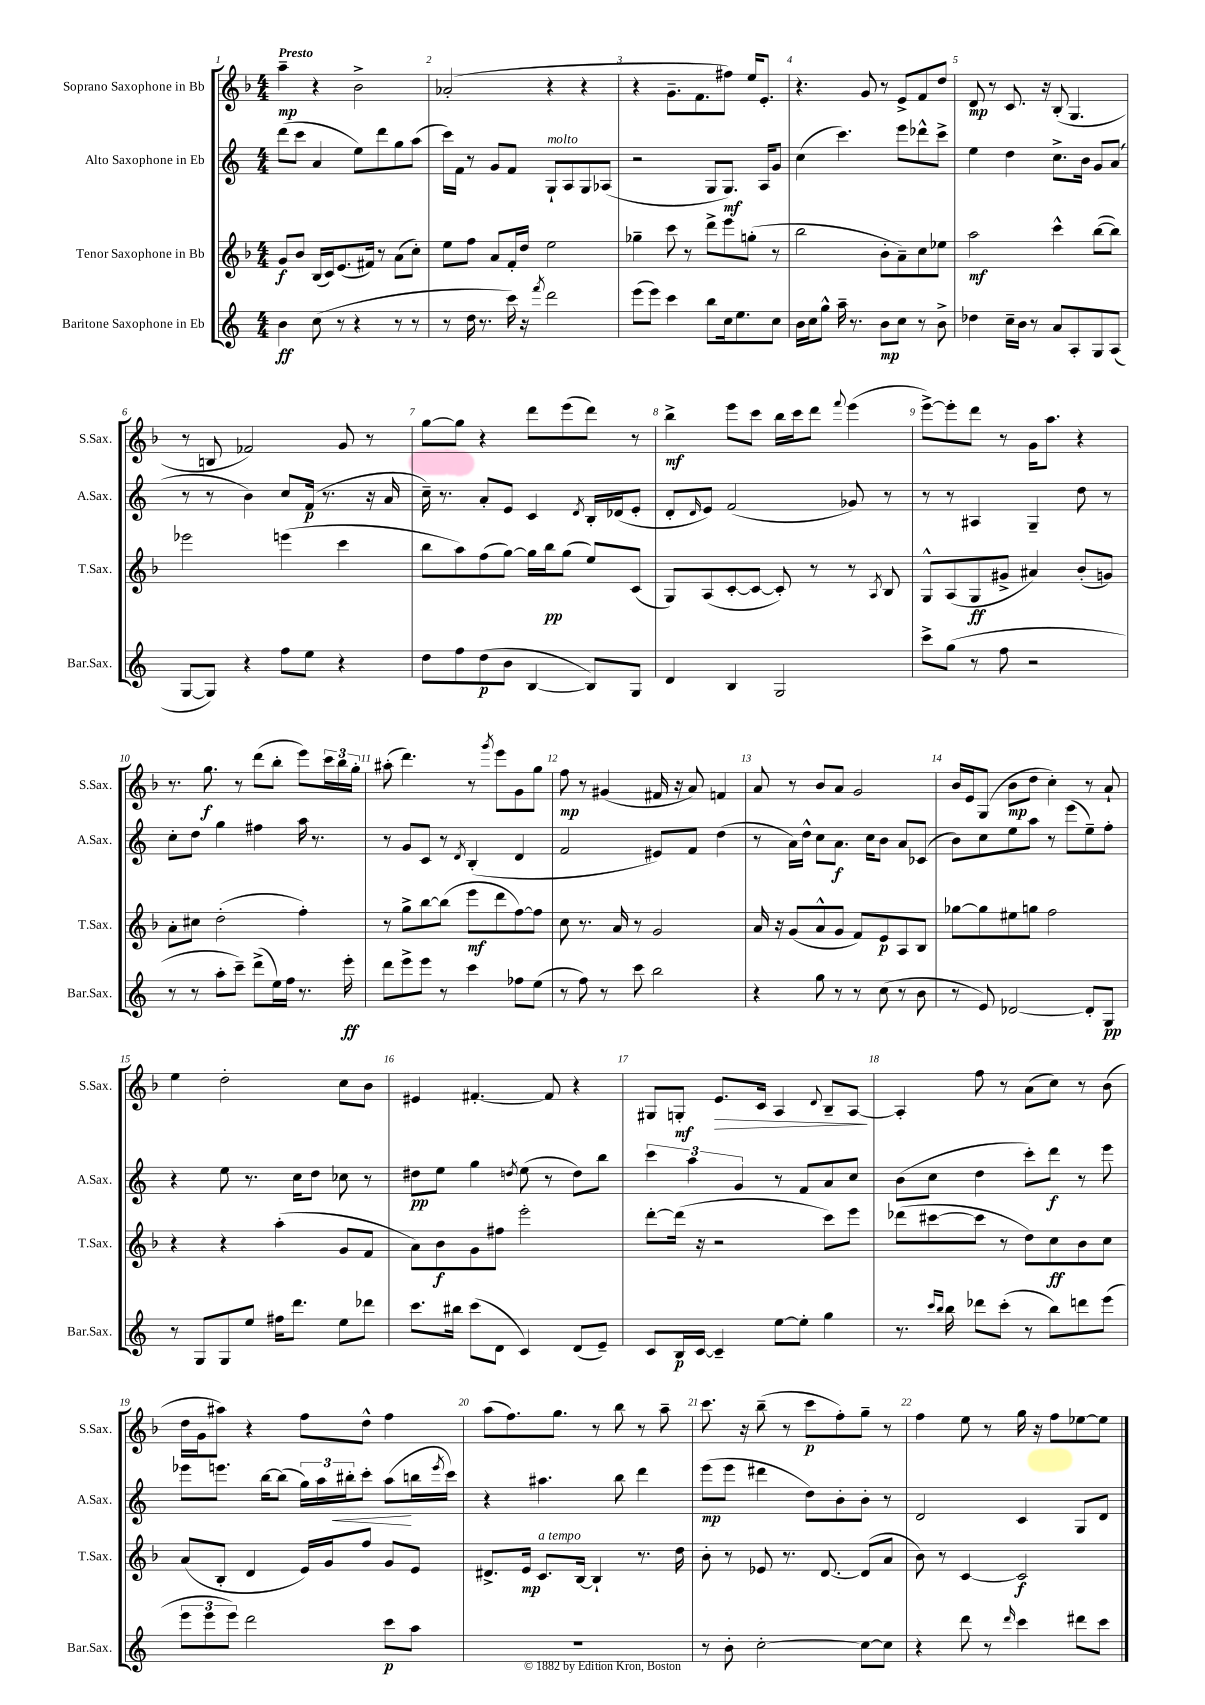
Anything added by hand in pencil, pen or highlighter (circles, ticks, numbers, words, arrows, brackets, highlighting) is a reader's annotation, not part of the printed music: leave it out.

**kern	**dynam	**kern	**dynam	**kern	**dynam	**kern	**dynam
*part4	*part4	*part3	*part3	*part2	*part2	*part1	*part1
*staff4	*staff4	*staff3	*staff3	*staff2	*staff2	*staff1	*staff1
*I"Baritone Saxophone in Eb	*	*I"Tenor Saxophone in Bb	*	*I"Alto Saxophone in Eb	*	*I"Soprano Saxophone in Bb	*
*I'Bar.Sax.	*	*I'T.Sax.	*	*I'A.Sax.	*	*I'S.Sax.	*
*clefG2	*	*clefG2	*	*clefG2	*	*clefG2	*
*k[]	*	*k[b-]	*	*k[]	*	*k[b-]	*
*M4/4	*	*M4/4	*	*M4/4	*	*M4/4	*
=1	=1	=1	=1	=1	=1	=1	=1
!	!	!	!	!	!	!LO:TX:a:B:t=Presto	!
4b\	ff	8g/L	f	(8ddd\L	.	4aa~\	mp
.	.	8b-/J	.	8ccc\J	.	.	.
(8cc\	.	(16B-/LL	.	4a/	.	4r	.
.	.	16c/J)	.	.	.	.	.
8r	.	(8.e/	.	.	.	.	.
4r	.	.	.	8ee\L)	.	2b-^\	.
.	.	16f#X/Jk)	.	.	.	.	.
.	.	8r	.	8ddd\	.	.	.
8r	.	(8a\L	.	8gg\	.	.	.
8r	.	8cc'\J)	.	(8aa\J	.	.	.
=2	=2	=2	=2	=2	=2	=2	=2
8r	.	8ee\L	.	16ccc\LL)	.	(2a-X'/	.
.	.	.	.	16f\JJ	.	.	.
16dd\	.	8ff\J	.	8r	.	.	.
8.r	.	.	.	.	.	.	.
.	.	8a/L	.	8g/L	.	.	.
16ccc\)	.	16f'/L	.	8f/J	.	.	.
16r	.	16dd/JJ	.	.	.	.	.
8qfff/	.	.	.	.	.	.	.
!	!	!	!	!LO:TX:a:i:t=molto	!	!	!
2ddd\	.	2ee\	.	8G`/L	.	4r	.
.	.	.	.	8A/	.	.	.
.	.	.	.	8G/	.	4r	.
.	.	.	.	(8A-X/J	.	.	.
=3	=3	=3	=3	=3	=3	=3	=3
(8eee\L	.	4gg-X~\	.	2r	.	4r	.
8eee\J)	.	.	.	.	.	.	.
4ccc\	.	8ccc\	.	.	.	8.g~\L	.
.	.	8r	.	.	.	.	.
.	.	.	.	.	.	8.f\	.
8bb\L	.	8ddd^\L	.	8G/L	.	.	.
16cc\k	.	8eee\	.	8.G/J)	mf	8ff#X\J)	.
8.ee\	.	.	.	.	.	.	.
.	.	(8ggn'\J	.	.	.	16ee/KL	.
.	.	.	.	16A/KL	.	8.e'/J	.
8cc\J	.	8r	.	8g/J	.	.	.
=4	=4	=4	=4	=4	=4	=4	=4
16b\LL	.	2bb-\	.	(4cc\	.	4.r	.
16cc\J	.	.	.	.	.	.	.
8gg^^\J	.	.	.	.	.	.	.
16aa~\	.	.	.	4.ccc\)	.	.	.
8.r	.	.	.	.	.	.	.
.	.	.	.	.	.	8g/	.
8b\L	mp	8b-'\L	.	.	.	8r	.
8cc\J	.	8a~\)	.	8eee\L	.	8e^/L	.
8r	.	8cc\	.	8ddd-X^^\	.	8f/	.
8b^\	.	8ee-X\J	.	8ccc^\J	.	8dd/J	.
=5	=5	=5	=5	=5	=5	=5	=5
4dd-X\	.	2aa\	mf	4ee\	.	8d/	mp
.	.	.	.	.	.	8r	.
16cc~\LL	.	.	.	4dd\	.	8.c/	.
16b\JJ	.	.	.	.	.	.	.
8r	.	.	.	.	.	.	.
.	.	.	.	.	.	16r	.
8a/L	.	4ccc^^\	.	8.cc^\L	.	(8B-'/	.
8A'/	.	.	.	.	.	4.G/	.
.	.	.	.	16b\Jk	.	.	.
8G/	.	([8bb-\L	.	8g/L	.	.	.
(8A/J	.	8bb-\J])	.	(8a/J	.	.	.
!!LO:LB:g=z
=6	=6	=6	=6	=6	=6	=6	=6
[8G/L	.	2eee-X\	.	8r	.	8r	.
8G/J])	.	.	.	8r	.	8Bn/	.
4r	.	.	.	4b\)	.	2f-X/)	.
8ff\L	.	(4eeen\	.	8cc/L	.	.	.
8ee\J	.	.	.	(16f/Jk	p	.	.
.	.	.	.	8.r	.	.	.
4r	.	4ccc\	.	.	.	8g/	.
.	.	.	.	16r	.	8r	.
.	.	.	.	16a/	.	.	.
=7	=7	=7	=7	=7	=7	=7	=7
8dd\L	.	8bb-\L	.	16cc~\)	.	[8gg\L	.
.	.	.	.	8.r	.	.	.
8ff\	.	8aa\)	.	.	.	8gg\J]	.
(8dd\	p	(8ff\	.	8a'/L	.	4r	.
8b\J	.	[8gg\J)	.	8e/J	.	.	.
[4B/	.	16gg\LL]	.	4c/	.	8ddd\L	.
.	.	16bb-\J	pp	.	.	.	.
.	.	(8gg\J	.	.	.	(8eee\	.
.	.	.	.	8qd/	.	.	.
8B/L])	.	8ee/L)	.	16B'/LL	.	8ddd\J)	.
.	.	.	.	(16d-X/J	.	.	.
8G/J	.	(8c/J	.	8e'/J	.	8r	.
=8	=8	=8	=8	=8	=8	=8	=8
4d/	.	8G/L)	.	8d'/L	.	4bb-^\	mf
.	.	.	.	16qqd/	.	.	.
.	.	(8A/	.	8e/J)	.	.	.
4B/	.	[8c'/	.	(2f/	.	8eee\L	.
.	.	8c/J_	.	.	.	8ccc\J	.
2G/	.	8c'/])	.	.	.	16bb-\LL	.
.	.	.	.	.	.	16ccc\J	.
.	.	8r	.	.	.	8ddd\J	.
.	.	.	.	.	.	8qqfff/	.
.	.	8r	.	8g-X/)	.	(4eee\	.
.	.	8qA/	.	.	.	.	.
.	.	8B-/	.	8r	.	.	.
=9	=9	=9	=9	=9	=9	=9	=9
8ccc^\L	.	8G^^/L	.	8r	.	[8eee^\L)	.
(8gg\J	.	(8A/	.	8r	.	8eee'\]	.
8r	.	8G/	ff	4A#X/	.	8ddd\J	.
8ff\	.	8g#X^/J	.	.	.	8r	.
2r	.	4a#X/)	.	4G~/	.	16g\KL	.
.	.	.	.	.	.	8.aa\J	.
.	.	(8b-'/L	.	8dd\	.	4r	.
.	.	8gn/J)	.	8r	.	.	.
!!LO:LB:g=z
=10	=10	=10	=10	=10	=10	=10	=10
8r	.	8a'\L	.	8cc'\L	.	8.r	.
8r	.	8cc#X\J	.	8dd\J	.	.	.
.	.	.	.	.	.	8.gg\	f
8aa'\L	.	(2dd'\	.	4gg\	.	.	.
8ccc~\J)	.	.	.	.	.	8r	.
(8ddd^\L	.	.	.	4ff#X\	.	(8ddd\L	.
16ee\L)	.	.	.	.	.	8bb-'\J	.
16ff\JJ	.	.	.	.	.	.	.
8.r	.	4ff'\)	.	16aa\	.	8eee\L)	.
.	.	.	.	8.r	.	.	.
.	.	.	.	.	.	24ccc\L	.
.	.	.	.	.	.	24bb-\	.
16eee'\	ff	.	.	.	.	.	.
.	.	.	.	.	.	24gg'\JJ	.
=11	=11	=11	=11	=11	=11	=11	=11
8ddd\L	.	8r	.	8r	.	(8aa#X'\	.
8eee^\	.	8gg^\L	.	8g/L	.	4.ddd\)	.
8eee\J	.	[8bb-\	.	8c/J	.	.	.
8r	.	(8bb-\J]	.	8r	.	.	.
.	.	.	.	8qd/	.	.	.
4ccc\	.	8eee\L	mf	(4B'/	.	8r	.
.	.	.	.	.	.	8qggg/	.
.	.	8ddd\	.	.	.	8eee\L	.
8ff-X\L	.	[8ff\)	.	4d/	.	8g\	.
(8ee\J	.	8ff\J]	.	.	.	8gg\J	.
=12	=12	=12	=12	=12	=12	=12	=12
8r	.	8cc\	.	2f/	.	8ff\	mp
8ff\)	.	8.r	.	.	.	8r	.
8r	.	.	.	.	.	(4g#X/	.
.	.	16a/	.	.	.	.	.
8ccc\	.	8r	.	.	.	.	.
2bb\	.	2g/	.	8e#X/L)	.	16f#X/	.
.	.	.	.	.	.	16r	.
.	.	.	.	8f/J	.	8a/)	.
.	.	.	.	(4dd\	.	4fn/	.
=13	=13	=13	=13	=13	=13	=13	=13
4r	.	16a/	.	8r	.	8a/	.
.	.	16r	.	.	.	.	.
.	.	(8g/L	.	16a\LL)	.	8r	.
.	.	.	.	16dd^^\JJ	.	.	.
8gg\	.	8a^^/	.	8cc\L	.	8b-/L	.
8r	.	8g/J	.	8.a\J	f	8a/J	.
8r	.	8f/L)	.	.	.	2g/	.
.	.	.	.	16cc\KL	.	.	.
(8cc\	.	8e/	p	8b\J	.	.	.
8r	.	8A/	.	8a/L	.	.	.
8b\	.	8B-/J	.	(8c-X/J	.	.	.
=14	=14	=14	=14	=14	=14	=14	=14
8r	.	[8gg-X\L	.	8b\L)	.	16b-/LL	.
.	.	.	.	.	.	16e/J	.
8e/)	.	8gg-\]	.	8cc\	.	(8G/J	.
[2d-X/	.	8ee#X\	.	8ee\	.	8b-\L	mp
.	.	8ggn\J	.	8aa\J	.	8dd\J	.
.	.	2ff\	.	8r	.	4cc'\)	.
.	.	.	.	(8eee\L	.	.	.
8d-'/L]	.	.	.	8ee~\)	.	8r	.
8G/J	pp	.	.	8ff'\J	.	8a`/	.
!!LO:LB:g=z
=15	=15	=15	=15	=15	=15	=15	=15
8r	.	4r	.	4r	.	4ee\	.
8G/L	.	.	.	.	.	.	.
8G/	.	4r	.	8ee\	.	2dd'\	.
8ee/J	.	.	.	8.r	.	.	.
16ff#X\KL	.	(4aa'\	.	.	.	.	.
8.ddd\J	.	.	.	16cc\KL	.	.	.
.	.	.	.	8dd\J	.	.	.
8ee\L	.	8g/L	.	8cc-X\	.	8cc\L	.
8ddd-X\J	.	8f/J	.	8r	.	8b-\J	.
=16	=16	=16	=16	=16	=16	=16	=16
8.ccc\L	.	8a\L)	.	8dd#X\L	pp	4e#X/	.
.	.	8b-\	f	8ee\J	.	.	.
16bb#X\Jk	.	.	.	.	.	.	.
(8ccc\L	.	8g\	.	4gg\	.	[4.f#X'/	.
8d\J	.	8ff#X\J	.	.	.	.	.
.	.	.	.	8qddn/	.	.	.
4c/)	.	2eee'\	.	(8ee\	.	.	.
.	.	.	.	8r	.	8f#/]	.
(8d/L	.	.	.	8dd\L)	.	4r	.
8e~/J)	.	.	.	8bb\J	.	.	.
=17	=17	=17	=17	=17	=17	=17	=17
8c/L	.	[8ddd'\L	.	6ccc\	.	8G#X/L	.
16B/L	p	(16ddd\Jk]	.	.	.	8Gn'/J	mf
.	.	.	.	6aa\	.	.	.
[16c/JJ	.	16r	.	.	.	.	.
!	!	!	!	!	!	!	!LO:HP:b
4c~/]	.	2r	.	.	.	8.e/L	>
.	.	.	.	6g/	.	.	.
.	.	.	.	.	.	16c/Jk	.
[8ee\L	.	.	.	8r	.	4A/	.
8ee'\J]	.	.	.	8f/L	.	.	.
.	.	.	.	.	.	8qqd/	.
4gg\	.	8ccc\L)	.	8a/	.	8B-~/L	.
.	.	8eee\J	.	8cc/J	.	[8A/J	.
.	.	.	.	.	.	.	]
=18	=18	=18	=18	=18	=18	=18	=18
8.r	.	(8ddd-X\L	.	(8b\L	.	4A'/]	.
.	.	[8ccc#X\	.	8cc\J	.	.	.
16qqccc/LL	.	.	.	.	.	.	.
16qqbb/JJ	.	.	.	.	.	.	.
16bb\	.	.	.	.	.	.	.
8ddd-X\L	.	8ccc#\J]	.	4dd\	.	8ff\	.
(8ccc'\J	.	8r	.	.	.	8r	.
8r	.	8dd\L)	.	8ccc'\L)	.	(8a\L	.
8bb\L)	.	8cc\	ff	8ddd\J	f	8cc\J)	.
8dddn\	.	8b-\	.	8r	.	8r	.
(8eee\J	.	8cc\J	.	8eee\	.	(8b-\	.
!!LO:LB:g=z
=19	=19	=19	=19	=19	=19	=19	=19
12eee\L	.	(8a/L	.	8eee-X\L	.	16dd\LL	.
.	.	.	.	.	.	16g\J	.
12eee\	.	.	.	.	.	.	.
.	.	8B-'/J	.	8.eeen\J	.	8aa#X\J)	.
12eee\J)	.	.	.	.	.	.	.
2ddd\	.	4d/	.	.	.	4r	.
.	.	.	.	[16bb\KL	.	.	.
.	.	.	.	(8bb\J]	.	.	.
.	.	16e/LL)	.	24gg\LL)	.	8ff\L	.
.	.	.	.	24aa\	.	.	.
.	.	16g/J	.	.	.	.	.
!	!	!	!	!	!LO:HP:b	!	!
.	.	.	.	24bb#X'\J	<	.	.
.	.	8ff/J	.	8ccc'\J	.	8dd^^\J	.
8ccc\L	p	8g/L	.	(8aa\L	.	4ff\	.
8aa\J	.	8e/J	.	16bbn\L	[	.	.
.	.	.	.	8qeee/	.	.	.
.	.	.	.	16ccc\JJ)	.	.	.
=20	=20	=20	=20	=20	=20	=20	=20
1r	.	8.d#X^/L	.	4r	.	(8aa\L	.
.	.	.	.	.	.	8.ff\)	.
.	.	16e/Jk	mp	.	.	.	.
!	!	!LO:TX:a:i:t=a tempo	!	!	!	!	!
.	.	8.c/L	.	4.aa#X\	.	.	.
.	.	.	.	.	.	8.gg\J	.
.	.	[16B-/Jk	.	.	.	.	.
.	.	4B-`/]	.	.	.	8r	.
.	.	.	.	8bb\	.	8bb-\	.
.	.	8.r	.	4ddd\	.	8r	.
.	.	.	.	.	.	8aa~\	.
.	.	16dd\	.	.	.	.	.
=21	=21	=21	=21	=21	=21	=21	=21
8r	.	8b-'\	.	(8eee\L	mp	8.ccc\	.
8b'\	.	8r	.	8eee\J	.	.	.
.	.	.	.	.	.	16r	.
[2cc'\	.	8e-X/	.	4ddd#X\	.	(8bb-~\	.
.	.	8.r	.	.	.	8r	.
.	.	.	.	8dd\L)	.	8ccc\L	p
.	.	[8.d/	.	.	.	.	.
.	.	.	.	8b'\	.	8ff'\)	.
8cc\L_	.	(8d/L]	.	8b'\J	.	8gg~\J	.
8cc\J]	.	8a/J	.	8r	.	8r	.
=22	=22	=22	=22	=22	=22	=22	=22
4r	.	8b-\)	.	2d/	.	4ff\	.
.	.	8r	.	.	.	.	.
8ddd\	.	[4c/	.	.	.	8ee\	.
8r	.	.	.	.	.	8r	.
16qqddd/	.	.	.	.	.	.	.
4ccc\	.	2c/]	f	4c/	.	16gg\	.
.	.	.	.	.	.	16r	.
.	.	.	.	.	.	8ff\L	.
8ddd#X\L	.	.	.	8G/L	.	[8ee-X\	.
8ccc\J	.	.	.	8d/J	.	8ee-\J]	.
==	==	==	==	==	==	==	==
*-	*-	*-	*-	*-	*-	*-	*-
